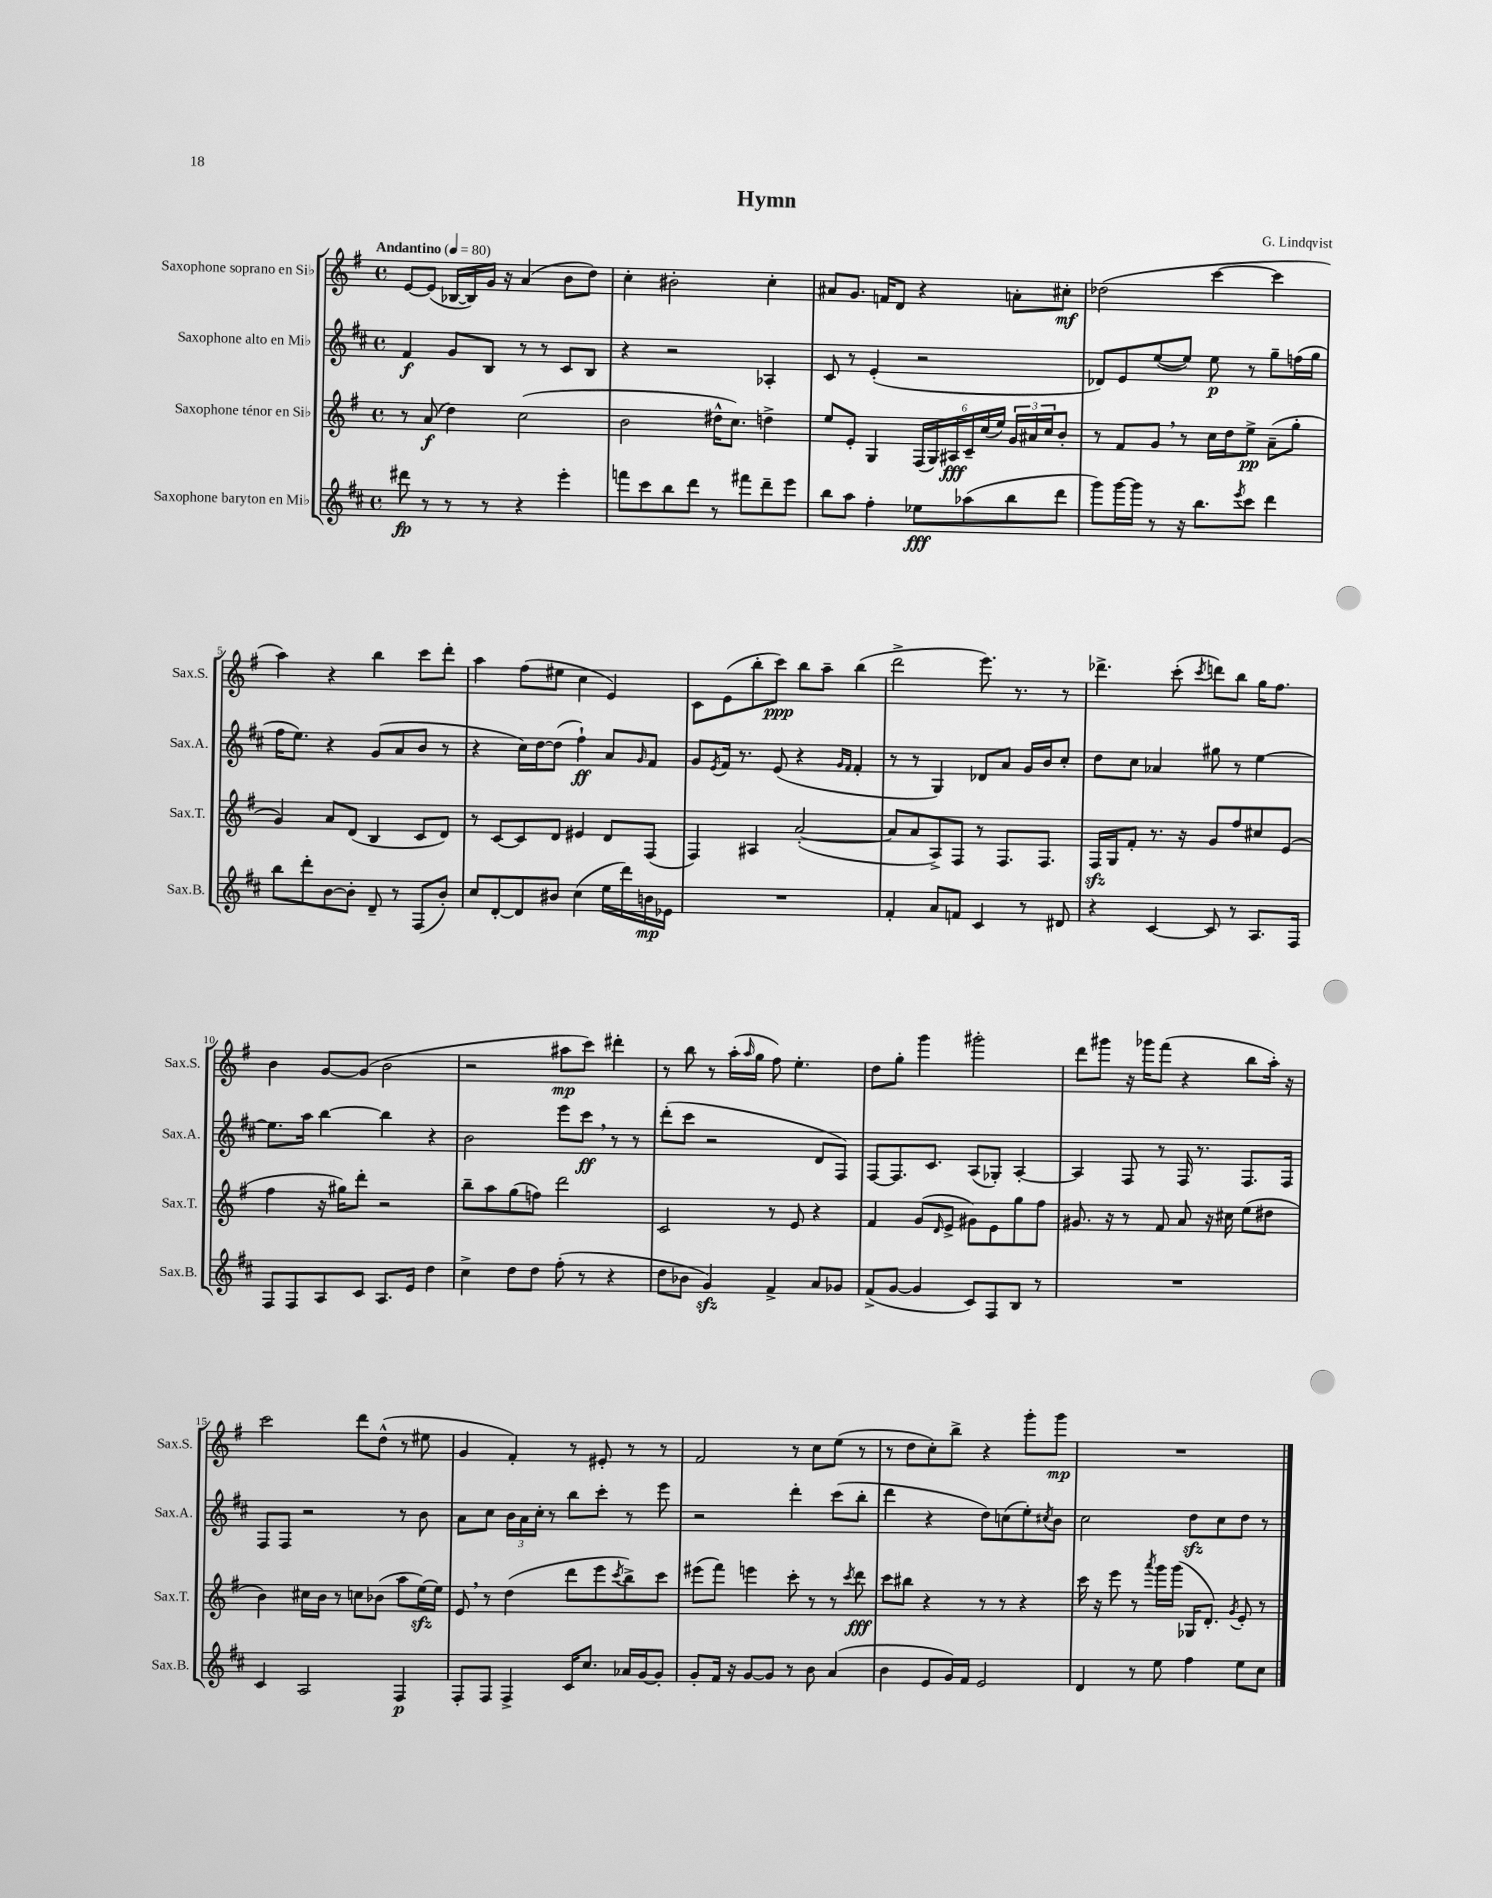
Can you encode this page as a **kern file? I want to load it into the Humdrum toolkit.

**kern	**kern	**kern	**kern
*staff4	*staff3	*staff2	*staff1
*clefG2	*clefG2	*clefG2	*clefG2
*k[f#c#]	*k[f#]	*k[f#c#]	*k[f#]
*M4/4	*M4/4	*M4/4	*M4/4
*met(c)	*met(c)	*met(c)	*met(c)
*MM80	*MM80	*MM80	*MM80
8ddd#	8r	4f#	[8e
8r	(8a	.	(8e]
8r	4dd)	8g	[16B-
.	.	.	16B-])
8r	.	8B	16g
.	.	.	16r
4r	(2cc	8r	(4a
.	.	8r	.
4eee'	.	8c#	8b
.	.	8B	8dd)
=	=	=	=
8fff	2b	4r	4cc'
8ccc#	.	.	.
8bb	.	2r	2b#'
8ddd	.	.	.
8r	16dd#^^	.	.
.	8.cc)	.	.
8fff#	.	.	.
8ddd~	4dd^	4A-'	4cc'
8eee	.	.	.
=	=	=	=
8bb	8ee	8c#	8a#
8aa	8e'	8r	8.g
4ff#'	4G	(4e'	.
.	.	.	16f
.	.	.	8d
8ee-	(24F#	2r	4r
.	24G)	.	.
.	24A#	.	.
(8aa-	24c~	.	.
.	(24cc	.	.
.	24ee)	.	.
8bb	24g	.	8a'
.	24a#	.	.
.	24cc	.	.
8ddd	8b'	.	8cc#'
=	=	=	=
8ggg)	8r	8d-)	(2dd-
[16ggg	8f#	8e	.
16ggg]	.	.	.
8r	8g	([8ee	.
16r	8r	8ee])	.
8.bb	.	.	.
.	16cc	8ee	[4ccc
.	16dd	.	.
8qeee	.	.	.
8ccc#	8ee^	8r	.
4ddd	(8a~	8gg~	4ccc]
.	8gg'	(16ff	.
.	.	16gg	.
=	=	=	=
8bb	4g)	16ff#	4aa)
.	.	8.ee)	.
8ddd'	.	.	.
[8b	8a	4r	4r
8b']	(8d	.	.
8d~	4B	(8g	4bb
8r	.	8a	.
(8F#	8c	8b	8ccc
8b')	8d)	8r	8ddd'
=	=	=	=
8cc#	8r	4r	4aa
[8d'	[8c	.	.
8d]	8c]	16cc#)	(8ff#
.	.	[16dd	.
8b#	8d	(8dd]	8ee#
(4cc#	4e#	4ff#`)	4cc
16ee	8d	8a	4e)
16ddd)	.	.	.
.	.	16qqg	.
16b	(8F#	8f#	.
16e-	.	.	.
=	=	=	=
1r	4F#)	8g	8c
.	.	8qe	.
.	.	16f#	(8e
.	.	8.r	.
.	4A#	.	8bb'
.	.	(8e	8ccc)
.	([2a'	4r	8bb
.	.	.	8aa~
.	.	16qqg	.
.	.	16qqf#	.
.	.	4f#'	(4bb
=	=	=	=
4f#'	8a]	8r	2ddd^
.	8a	8r	.
8a	8A^)	4G)	.
8f	8F#	.	.
4c#	8r	8d-	8.eee)
.	8.F#	8a	.
.	.	.	8.r
8r	.	16g	.
.	8.F#	16b	.
8d#	.	8cc#'	8r
=	=	=	=
4r	16F#	8dd	4.ddd-^
.	16G	.	.
.	8f#'	8cc#	.
[4c#	8.r	4a-	.
.	.	.	(8ccc'
.	16r	.	.
.	.	.	8qccc
8c#]	8g	8gg#	8ddd)
8r	8ff#	8r	8bb
8.A	8cc#	[4ee	16gg
.	.	.	8.ff#
.	(8e	.	.
16F#	.	.	.
=	=	=	=
8F#	4ff#	8.ee]	4b
8F#	.	.	.
.	.	16aa	.
8A	16r	[4bb	[8g
.	16gg#)	.	.
8c#	8ddd'	.	(8g]
8.A	2r	4bb]	2b
16e	.	.	.
4dd	.	4r	.
=	=	=	=
4cc#^	8bb~	2b	2r
.	8aa	.	.
8dd	(8gg	.	.
8dd	8ff)	.	.
(8ff#'	2ddd	8eee	8aa#
8r	.	8ccc#	8ccc)
4r	.	8r	4ddd#'
.	.	8r	.
=	=	=	=
8dd	2c	(8ddd'	8r
8b-	.	8ccc#	8bb
4g)	.	2r	8r
.	.	.	(16aa'
.	.	.	16qqaa
.	.	.	16gg
4f#^	8r	.	8ff#)
.	8e	.	4.ee'
8a	4r	8d	.
8g-	.	8F#)	.
=	=	=	=
(8f#^	4f#	[8F#	8dd
[8g	.	8.F#]	8gg'
4g]	(8g	.	4ggg
.	.	8.c#	.
.	16qqd	.	.
.	8e^	.	.
8c#)	8g#)	(8A	2ggg#'
8F#	8e	8G-')	.
8B	8gg	[4A'	.
8r	8ff#	.	.
=	=	=	=
1r	8.g#	4A]	8ddd
.	.	.	8ggg#
.	16r	.	.
.	8r	8F#	16r
.	.	.	16ggg-
.	8f#	8r	(8fff#
.	8a	16F#	4r
.	.	8.r	.
.	16r	.	.
.	16cc#	.	.
.	(8ee	8.F#	8bb
.	8dd#	.	16aa')
.	.	16F#	16r
=	=	=	=
4c#	4b)	8F#	2ccc
.	.	8F#	.
2A	16cc#	2r	.
.	16b	.	.
.	8r	.	.
.	8cc	.	8ddd
.	(8b-	.	(8dd^^
4F#	8aa	8r	8r
.	[16ee)	8b	8ee#
.	16ee]	.	.
=	=	=	=
8F#'	8e	8a	4g
8F#	8r	8cc#	.
4F#^	(4dd	24b	4f#')
.	.	24a	.
.	.	24cc#'	.
.	.	8r	.
16c#	8ddd	8bb	8r
8.cc#	.	.	.
.	8eee	8ccc#'	8e#'
.	8qccc	.	.
16a-	8bb^)	8r	8r
[16g	.	.	.
8g']	8ccc	8eee	8r
=	=	=	=
8g'	(8eee#	2r	2f#
16f#	8fff#)	.	.
16r	.	.	.
[8g	4eee	.	.
8g]	.	.	.
8r	8ccc'	4ddd'	8r
8b	8r	.	8cc
(4a	8r	(8ccc#	(8ee
.	8qccc	.	.
.	8ddd	8bb'	8r
=	=	=	=
4b	8ccc	4ddd	8r
.	8bb#	.	8dd
8e	4r	4r	8cc')
16g)	.	.	8bb^
16f#	.	.	.
2e	8r	8dd)	4r
.	8r	(8cc	.
.	4r	8ee')	8ggg'
.	.	8qcc#	.
.	.	8b	8ggg
=	=	=	=
4d	16ccc	2cc#	1r
.	16r	.	.
.	8eee	.	.
8r	8r	.	.
.	8qaaa	.	.
8ee	16ggg	.	.
.	(16ggg	.	.
4ff#	16G-	8dd	.
.	8.d')	.	.
.	.	8cc#	.
.	8qg	.	.
8ee	8e'	8dd	.
8cc#	8r	8r	.
==	==	==	==
*-	*-	*-	*-
